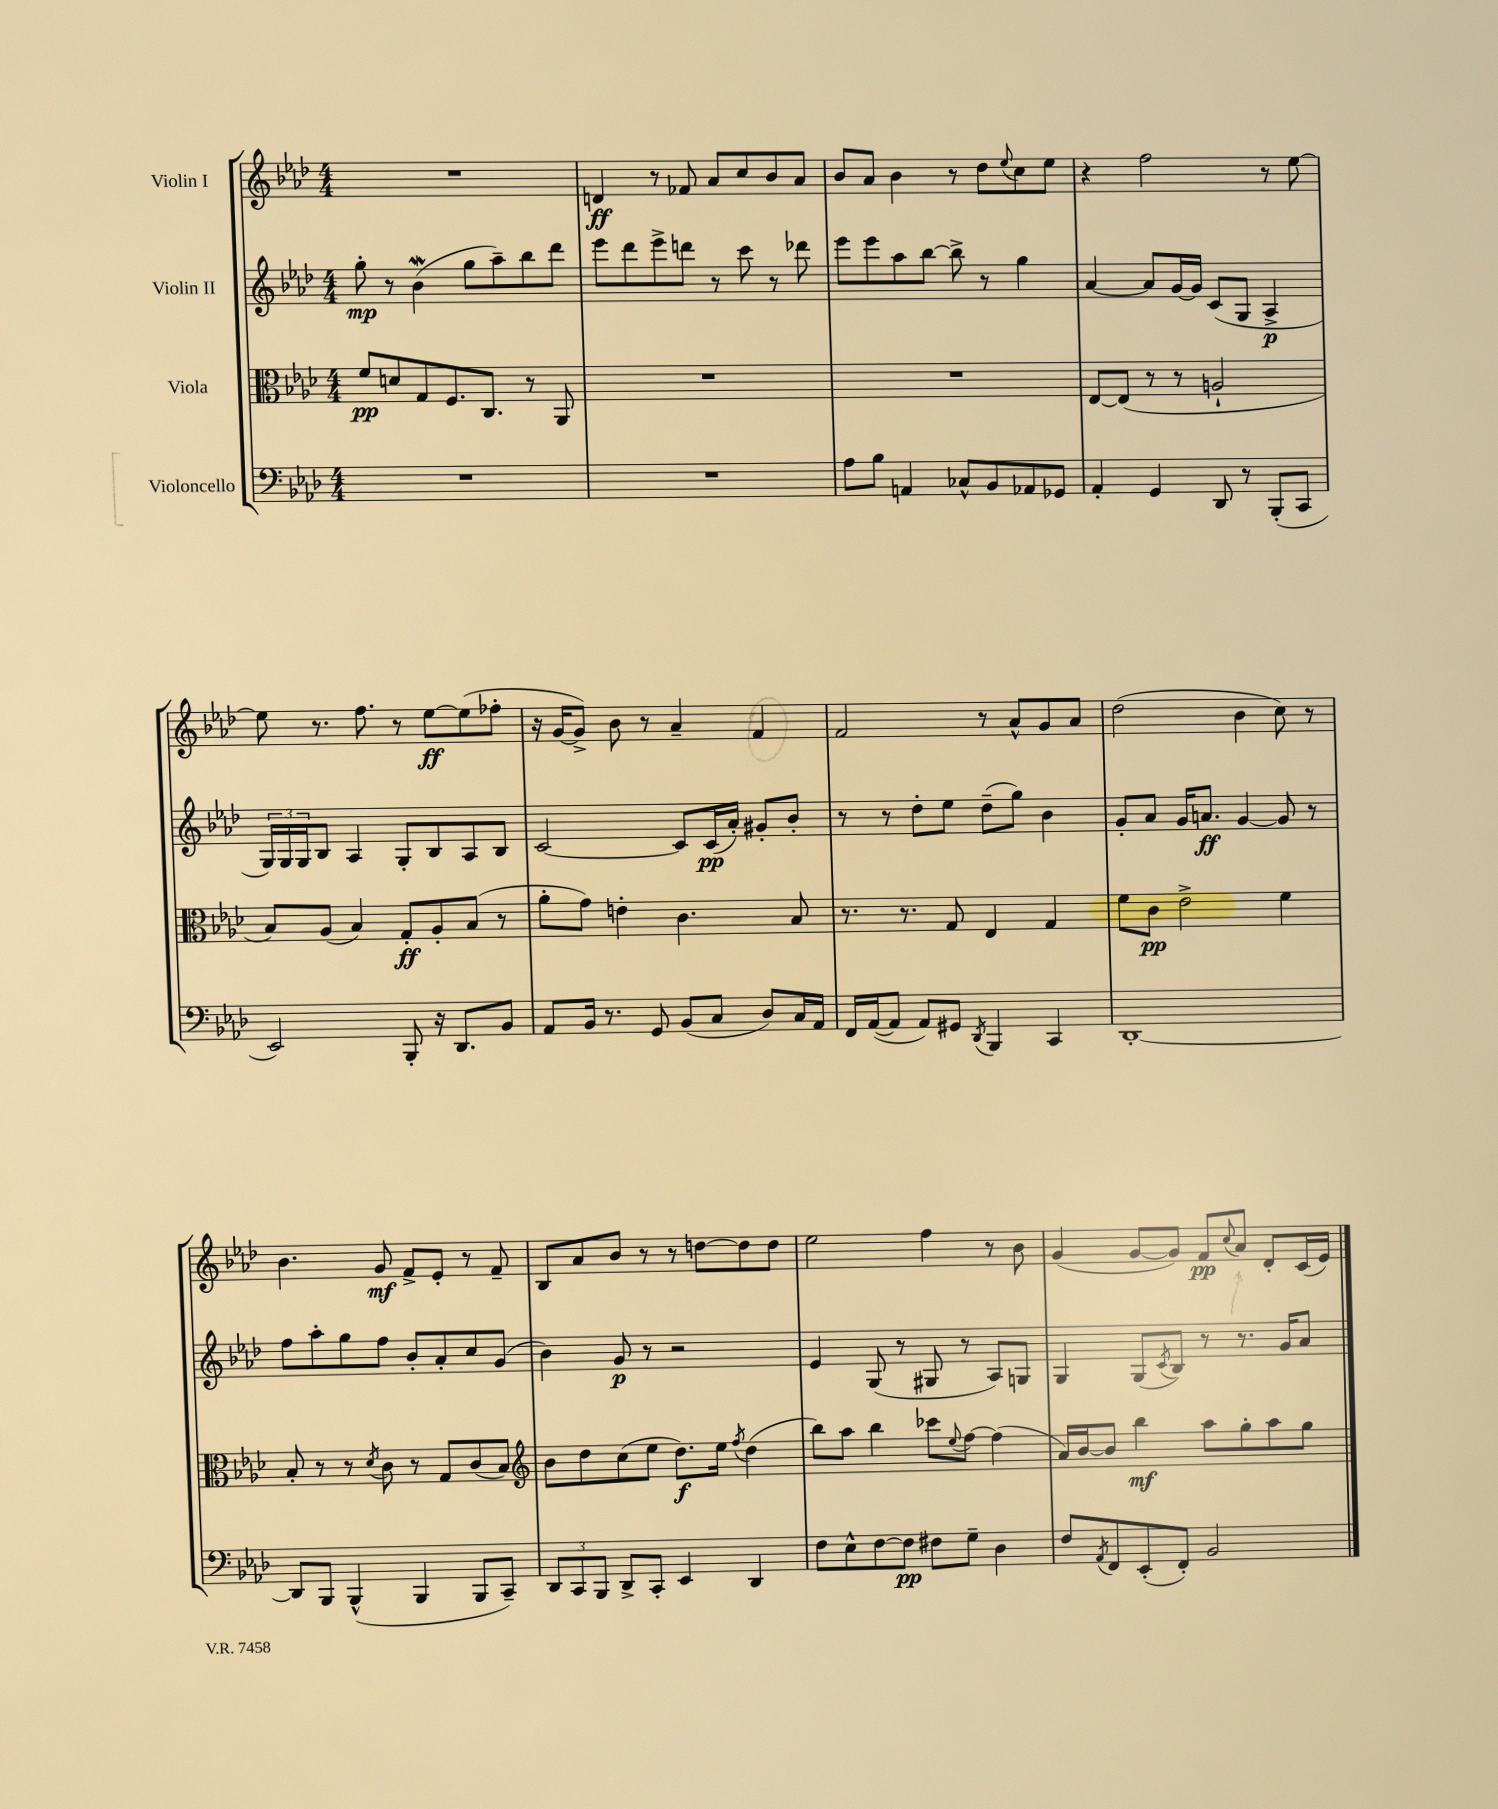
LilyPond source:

<<
\new StaffGroup <<
\new Staff = "s0" \with { instrumentName = "Violin I" } {
    \clef treble \key aes \major \numericTimeSignature \time 4/4
    R1 |
    d'4\ff r8 fes'8 aes'8 c''8 bes'8 aes'8 |
    bes'8 aes'8 bes'4 r8 des''8 \appoggiatura { ees''8 } c''8 ees''8 |
    r4 f''2 r8 ees''8~ |
    ees''8 r8. f''8. r8 ees''8~\ff ees''8( fes''8-. |
    r16 g'16~ g'8->) bes'8 r8 aes'4-- f'4 |
    f'2 r8 aes'8-^ g'8 aes'8 |
    des''2( bes'4 c''8) r8 |
    bes'4. g'8\mf f'8-> ees'8-. r8 f'8-- |
    bes8 aes'8 bes'8 r8 r8 d''8~ d''8 d''8 |
    ees''2 f''4 r8 bes'8 |
    g'4( g'8~ g'8) f'8\pp \appoggiatura { c''8 } aes'8 des'8-. c'16( ees'16) \bar "|." |
}
\new Staff = "s1" \with { instrumentName = "Violin II" } {
    \clef treble \key aes \major \numericTimeSignature \time 4/4
    g''8-.\mp r8 bes'4\mordent( g''8 aes''8--) bes''8 des'''8 |
    ees'''8 des'''8 ees'''8-> d'''8 r8 c'''8 r8 des'''8 |
    ees'''8 ees'''8 aes''8 bes''8~ bes''8-> r8 g''4 |
    aes'4~ aes'8 g'16~ g'16 c'8( g8 aes4->\p |
    \tuplet 3/2 { g16) g16 g16 } bes8 aes4 g8-. bes8 aes8 bes8 |
    c'2~ c'8 c'16\pp( aes'16-.) gis'8-. bes'8-. |
    r8 r8 des''8-. ees''8 des''8--( g''8) bes'4 |
    g'8-. aes'8 g'16 a'8.\ff g'4~ g'8 r8 |
    f''8 aes''8-. g''8 f''8 bes'8-. aes'8-. c''8 g'8( |
    bes'4) g'8\p r8 r2 |
    ees'4 g8( r8 gis8 r8 aes8) g8 |
    g4 g8( \acciaccatura { c'8 } bes8) r8 r8. g'16 aes'8 \bar "|." |
}
\new Staff = "s2" \with { instrumentName = "Viola" } {
    \clef alto \key aes \major \numericTimeSignature \time 4/4
    f'8\pp d'8 g8 f8. c8. r8 aes,8 |
    R1 |
    R1 |
    ees8~ ees8( r8 r8 a2-! |
    bes8) aes8( bes4) g8-.\ff aes8-. bes8( r8 |
    aes'8-. g'8) e'4-. c'4. bes8 |
    r8. r8. g8 ees4 g4 |
    f'8 c'8\pp ees'2-> f'4 |
    bes8-. r8 r8 \acciaccatura { des'8 } c'8 r8 g8 c'8( bes8) |
    \clef treble bes'8 des''8 c''8( ees''8 des''8.\f) ees''16 \acciaccatura { f''8 } des''4( |
    bes''8) aes''8 bes''4 ces'''8 \appoggiatura { ees''8 } f''8~ f''4( |
    aes'16) bes'16~ bes'8 bes''4\mf aes''8 g''8-. aes''8 g''8 \bar "|." |
}
\new Staff = "s3" \with { instrumentName = "Violoncello" } {
    \clef bass \key aes \major \numericTimeSignature \time 4/4
    R1 |
    R1 |
    aes8 bes8 a,4 ces8-^ bes,8 aes,8 ges,8 |
    aes,4-. g,4 des,8 r8 bes,,8-.( c,8 |
    ees,2) bes,,8-. r16 des,8. bes,8 |
    aes,8 bes,16 r8. g,8 bes,8( c8 des8) c16 aes,16 |
    f,16 aes,16~( aes,8 aes,8) gis,8 \acciaccatura { des,8 } bes,,4 c,4 |
    des,1~-. |
    des,8 bes,,8 bes,,4-^( bes,,4 bes,,8 c,8--) |
    \tuplet 3/2 { des,8 c,8 bes,,8 } des,8-> c,8-. ees,4 des,4 |
    f8 ees8-^ f8~ f8\pp fis8 g8-- des4 |
    f8 \acciaccatura { aes,8 } f,8 ees,8-.( f,8-.) bes,2 \bar "|." |
}
>>
>>
\layout { \context { \Score \remove "Bar_number_engraver" } }
